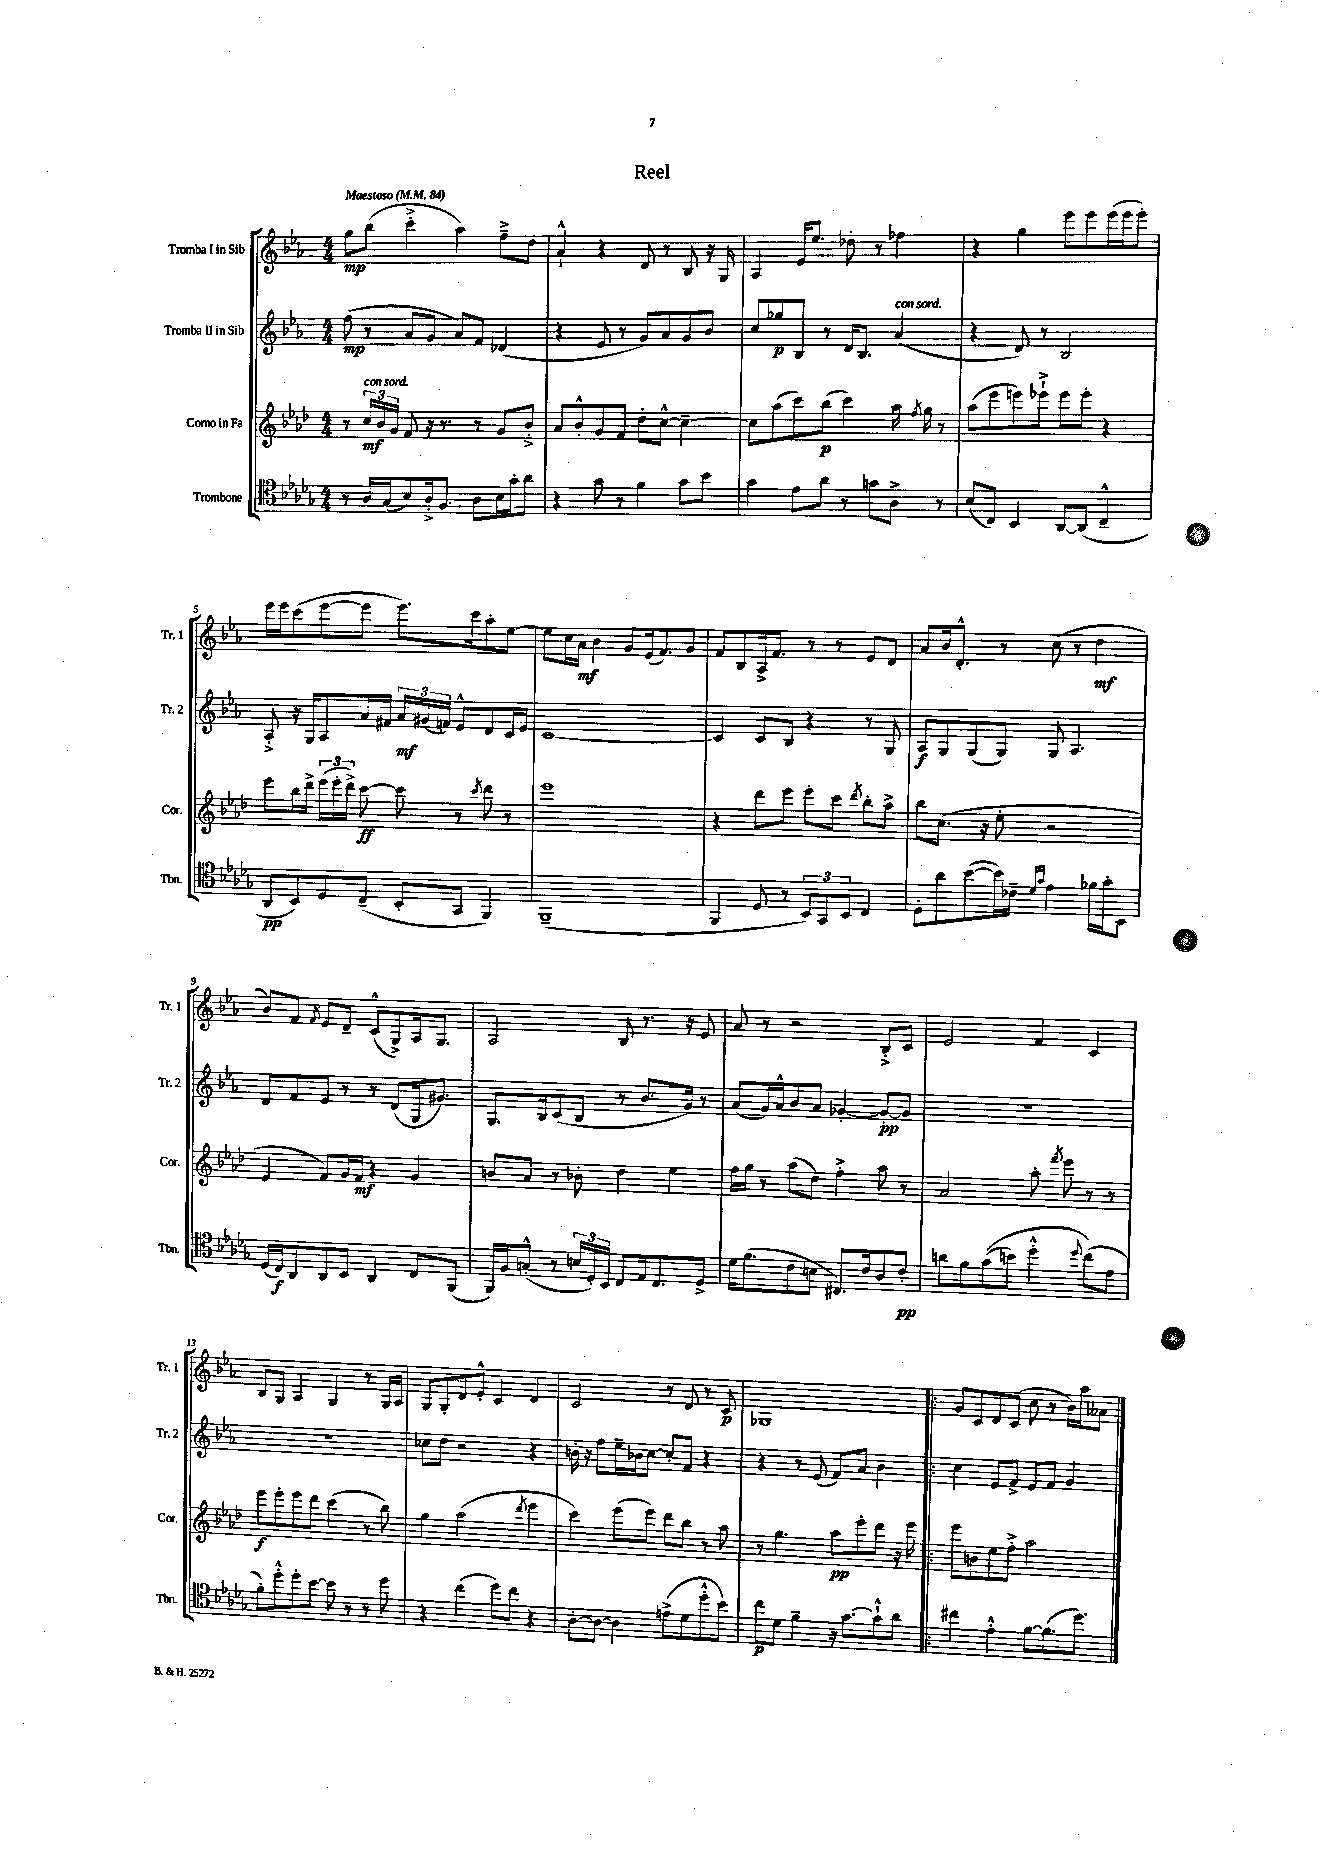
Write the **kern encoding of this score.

**kern	**dynam	**kern	**dynam	**kern	**dynam	**kern	**dynam
*part4	*part4	*part3	*part3	*part2	*part2	*part1	*part1
*staff4	*staff4	*staff3	*staff3	*staff2	*staff2	*staff1	*staff1
*I"Trombone	*	*I"Corno in Fa	*	*I"Tromba II in Sib	*	*I"Tromba I in Sib	*
*I'Tbn.	*	*I'Cor.	*	*I'Tr. 2	*	*I'Tr. 1	*
*clefC4	*	*clefG2	*	*clefG2	*	*clefG2	*
*k[b-e-a-d-g-]	*	*k[b-e-a-d-]	*	*k[b-e-a-]	*	*k[b-e-a-]	*
*M4/4	*	*M4/4	*	*M4/4	*	*M4/4	*
*MM84	*	*MM84	*	*MM84	*	*MM84	*
=1	=1	=1	=1	=1	=1	=1	=1
!	!	!	!	!	!	!LO:TX:a:B:t=Maestoso	!
8r	.	8r	.	(8ff\	mp	8gg\L	mp
!	!	!LO:TX:a:i:t=con sord.	!	!	!	!	!
16A-/LL	.	24cc/LL	mf	8r	.	(8bb-\J	.
.	.	24b-/	.	.	.	.	.
(16G-/J	.	.	.	.	.	.	.
.	.	24g/JJ	.	.	.	.	.
8B-/)	.	8f/	.	8a-/L	.	4ccc'^\	.
16A-'^/k	.	16r	.	8g/J	.	.	.
8.F/J	.	8.r	.	.	.	.	.
.	.	.	.	8a-/L)	.	4aa-\)	.
8A-\L	.	8r	.	8f/J	.	.	.
16B-\L	.	8g/L	.	(4d-X/	.	8ff~^\L	.
16g-'\J	.	.	.	.	.	.	.
8a-\J	.	8b-'^/J	.	.	.	8dd\J	.
=2	=2	=2	=2	=2	=2	=2	=2
4r	.	8a-/L	.	4r	.	4a-`^^/	.
.	.	8b-'^^/	.	.	.	.	.
8g-\	.	8g/	.	8e-/	.	4r	.
8r	.	8f/J	.	8r	.	.	.
4f\	.	8dd-'\L	.	8g/L)	.	8d/	.
.	.	[8cc^^\J	.	8a-/	.	8r	.
8g-\L	.	4cc~\_	.	8g/	.	8B-/	.
8b-\J	.	.	.	8b-/J	.	16r	.
.	.	.	.	.	.	16G/	.
=3	=3	=3	=3	=3	=3	=3	=3
4g-\	.	8cc\L]	.	8cc/L	.	4A-/	.
.	.	(8aa-\	.	8gg-X/	p	.	.
8e-\L	.	8ccc\)	.	8B-/J	.	16e-/KL	.
.	.	.	.	.	.	8.ee-/J	.
8a-\J	.	(8bb-\J	p	8r	.	.	.
8r	.	4ccc\)	.	16d/KL	.	8dd-X'\	.
.	.	.	.	8.B-/J	.	.	.
8gn\L	.	.	.	.	.	8r	.
!	!	!	!	!LO:TX:a:i:t=con sord.	!	!	!
8A-^\J	.	16aa-\	.	(4a-/	.	4ff-X\	.
.	.	8qff/	.	.	.	.	.
.	.	16gg\	.	.	.	.	.
8r	.	8r	.	.	.	.	.
=4	=4	=4	=4	=4	=4	=4	=4
(8B-/L	.	(8aa-\L	.	4r	.	4r	.
8C/J)	.	8eee-\	.	.	.	.	.
4BB-/	.	8eeen\)	.	8d/)	.	4gg\	.
.	.	8eee-X`^\J	.	8r	.	.	.
[8AA-/L	.	8eee-\L	.	2B-/	.	8eee-\L	.
(8AA-/J]	.	8eee-'\J	.	.	.	8eee-\	.
4C~^^/	.	4r	.	.	.	(16eee-\L	.
.	.	.	.	.	.	16eee-\J	.
.	.	.	.	.	.	8eee-'\J)	.
!!LO:LB:g=z
=5	=5	=5	=5	=5	=5	=5	=5
8AA-/L	pp	8eee-\L	.	8A-'^/	.	16eee-\LL	.
.	.	.	.	.	.	16eee-\J	.
8BB-/)	.	16bb-\L	.	16r	.	(8ccc\	.
.	.	16ddd-^\JJ	.	16G/KL	.	.	.
8D-/	.	(24eee-\LL	.	8A-/	.	[8eee-\	.
.	.	24eee-'\	.	.	.	.	.
.	.	24ddd-^\JJ)	.	.	.	.	.
(8C~/J	.	[8ccc\	ff	16a-/L	.	8eee-\J]	.
.	.	.	.	16f#X/JJ	.	.	.
8BB-'/L	.	8ccc\]	.	24a-/LL	mf	8.eee-\L)	.
.	.	.	.	(24g#X/	.	.	.
.	.	.	.	24fn/JJ)	.	.	.
8GG-/J	.	8r	.	8e-^^/L	.	.	.
.	.	.	.	.	.	16ccc\k	.
.	.	8qccc/	.	.	.	.	.
4FF/)	.	8ddd-\	.	8d/	.	8aa-'\	.
.	.	8r	.	16c/L	.	[8ee-\J	.
.	.	.	.	16e-/JJ	.	.	.
=6	=6	=6	=6	=6	=6	=6	=6
(1FF~	.	1eee-	.	[1c	.	8ee-\L]	.
.	.	.	.	.	.	16cc\L	.
.	.	.	.	.	.	16a-\JJ	mf
.	.	.	.	.	.	4b-\	.
.	.	.	.	.	.	8g/L	.
.	.	.	.	.	.	(16e-/k	.
.	.	.	.	.	.	8.f/)	.
.	.	.	.	.	.	8g/J	.
=7	=7	=7	=7	=7	=7	=7	=7
4FF/	.	4r	.	4c/]	.	8f/L	.
.	.	.	.	.	.	8B-/	.
8D-/	.	8ddd-\L	.	8c/L	.	16A-^/k	.
.	.	.	.	.	.	8.f/J	.
8r	.	8eee-\J	.	8B-/J	.	.	.
12BB-/L)	.	8eee-'\L	.	4r	.	8r	.
12GG-/	.	.	.	.	.	.	.
.	.	8ccc\J	.	.	.	8r	.
12BB-/J	.	.	.	.	.	.	.
.	.	8qddd-/	.	.	.	.	.
4C/	.	8bb-'\L	.	8r	.	8e-/L	.
.	.	8aa-^\J	.	8G/	.	8d/J	.
=8	=8	=8	=8	=8	=8	=8	=8
8D-'\L	.	8bb-\L	.	8A-/L	f	8a-/L	.
8a-\	.	(8.cc\J	.	8G/	.	16b-/k	.
.	.	.	.	.	.	8.d'^^/J	.
([8b-\	.	.	.	(8G/	.	.	.
.	.	16r	.	.	.	.	.
16b-\L])	.	8ee-'\	.	8G/J)	.	8r	.
16c-X~\JJ	.	.	.	.	.	.	.
16qqd-/LL	.	.	.	.	.	.	.
16qqg-/JJ	.	.	.	.	.	.	.
4e-\	.	2r	.	8G/	.	(8cc\	.
.	.	.	.	4.A-/	.	8r	.
16f-X\LL	.	.	.	.	.	4dd\	mf
16g-'\J	.	.	.	.	.	.	.
8BB-\J	.	.	.	.	.	.	.
!!LO:LB:g=z
=9	=9	=9	=9	=9	=9	=9	=9
(16D-/LL	.	4e-/	.	8d/L	.	8b-/L)	.
16C/J)	f	.	.	.	.	.	.
8AA-/	.	.	.	8f/	.	8f/J	.
.	.	.	.	.	.	8qf/	.
8AA-/	.	8f/L)	.	8e-/J	.	8e-/L	.
8BB-/J	.	16g/L	.	8r	.	8d~/J	.
.	.	16f/JJ	mf	.	.	.	.
4AA-/	.	4r	.	8r	.	(8c^^/L	.
.	.	.	.	(8d/L	.	8G^/)	.
8C/L	.	4g/	.	16G/k	.	16A-/k	.
.	.	.	.	8.g#X/J)	.	8.G/J	.
(8FF/J	.	.	.	.	.	.	.
=10	=10	=10	=10	=10	=10	=10	=10
16FF/LL)	.	8bn/L	.	8.G/L	.	2A-/	.
16F/J	.	.	.	.	.	.	.
(8Gn'^^/J	.	8a-/J	.	.	.	.	.
.	.	.	.	16B-/k	.	.	.
8r	.	8r	.	(8c/	.	.	.
24Bn/LL	.	8b-X'\	.	8B-/J	.	.	.
24D-'/)	.	.	.	.	.	.	.
24BB-/JJ	.	.	.	.	.	.	.
8C/L	.	4dd-\	.	8r	.	8B-/	.
16E-/k	.	.	.	8.b-/L	.	8.r	.
8.C/	.	.	.	.	.	.	.
.	.	4ee-\	.	.	.	.	.
.	.	.	.	16g/Jk)	.	16r	.
8D-^/J	.	.	.	8r	.	8e-/	.
=11	=11	=11	=11	=11	=11	=11	=11
16d-\KL	.	16ff\LL	.	(8a-/L	.	8a-/	.
(8.f\	.	16gg\JJ	.	.	.	.	.
.	.	8r	.	16g/L)	.	8r	.
.	.	.	.	16a-^^/J	.	.	.
8c\	.	(8aa-\L	.	8b-/	.	2r	.
8Bn\J	.	8dd-\J)	.	8a-/J	.	.	.
8.C#X/L)	.	4ff'^\	.	[4g-X'/	.	.	.
16c/k	.	.	.	.	.	.	.
8A-/	.	8aa-\	.	8g-'/L_	pp	8B-'^/L	.
8c'/J	pp	8r	.	8g-/J]	.	8c/J	.
=12	=12	=12	=12	=12	=12	=12	=12
8an\L	.	2a-/	.	1r	.	2e-/	.
8f\	.	.	.	.	.	.	.
((8g-\	.	.	.	.	.	.	.
8bn\J)	.	.	.	.	.	.	.
4dd-'^^\	.	8aa-'\	.	.	.	4f/	.
.	.	8qfff/	.	.	.	.	.
.	.	8eee-\	.	.	.	.	.
8qqdd-/	.	.	.	.	.	.	.
(8cc\L)	.	8r	.	.	.	4c/	.
8e-\J	.	8r	.	.	.	.	.
!!LO:LB:g=z
=13	=13	=13	=13	=13	=13	=13	=13
8f'\L)	.	8eee-\L	f	1r	.	8B-/L	.
8dd-'^^\	.	8eee-'\	.	.	.	8G/J	.
8dd-'\	.	8eee-\	.	.	.	4A-/	.
[8b-\J	.	8ddd-\J	.	.	.	.	.
8b-\]	.	(4ccc\	.	.	.	4G/	.
8r	.	.	.	.	.	.	.
8r	.	8r	.	.	.	8r	.
8dd-\	.	8bb-\)	.	.	.	16G/LL	.
.	.	.	.	.	.	16A-/JJ	.
=14	=14	=14	=14	=14	=14	=14	=14
4r	.	4gg\	.	8cc-X\L	.	8G/L	.
.	.	.	.	8dd\J	.	8G'/	.
(4cc\	.	(2aa-\	.	2r	.	8d/	.
.	.	.	.	.	.	8e-'^^/J	.
8dd-\L)	.	.	.	.	.	4c/	.
8cc\J	.	.	.	.	.	.	.
.	.	8qddd-/	.	.	.	.	.
4r	.	4eee-\	.	4r	.	4d/	.
=15	=15	=15	=15	=15	=15	=15	=15
[8A-'\L	.	4ccc\)	.	16bn'\	.	2c/	.
.	.	.	.	16r	.	.	.
8A-\J_	.	.	.	8ff\L	.	.	.
4A-\]	.	(8eee-\L	.	16ee-~\L	.	.	.
.	.	.	.	16b-X\J	.	.	.
.	.	8eee-\J)	.	[8cc\J	.	.	.
(8en^\L	.	8ddd-\L	.	8cc'/L]	.	8r	.
8d-\	.	8bb-\J	.	8f/J	.	8d/	.
8dd-'^^\	.	8r	.	4r	.	8r	.
8b-\J)	.	8aa-\	.	.	.	8c/	p
=16	=16	=16	=16	=16	=16	=16	=16
8cc\L	p	8r	.	4r	.	1G-X	.
8d-\J	.	4.gg\	.	.	.	.	.
4f~\	.	.	.	8r	.	.	.
.	.	.	.	(8e-/	.	.	.
16r	.	8aa-\L	pp	8f/L)	.	.	.
[8.g-\L	.	.	.	.	.	.	.
.	.	8eee-'\	.	8a-/J	.	.	.
8g-`^^\]	.	8ddd-\J	.	4b-\	.	.	.
8a-\J	.	16r	.	.	.	.	.
.	.	16eee-\	.	.	.	.	.
=17!|:	=17!|:	=17!|:	=17!|:	=17!|:	=17!|:	=17!|:	=17!|:
4cc#X\	.	8eee-\L	.	4cc\	.	8g/L	.
.	.	8bn\	.	.	.	8c/	.
4e-'^^\	.	8ee-\	.	8e-/L	.	8d/	.
.	.	8ff'^\J	.	8f^/J	.	(8c/J	.
[8f\L	.	2aa-\	.	8e-/L	.	8cc\	.
(8.f\]	.	.	.	8f/J	.	8r	.
.	.	.	.	4g/	.	16b-\LL)	.
8.dd-\J)	.	.	.	.	.	16aa-\J	.
.	.	.	.	.	.	8a--X\J	.
==	==	==	==	==	==	==	==
*-	*-	*-	*-	*-	*-	*-	*-
